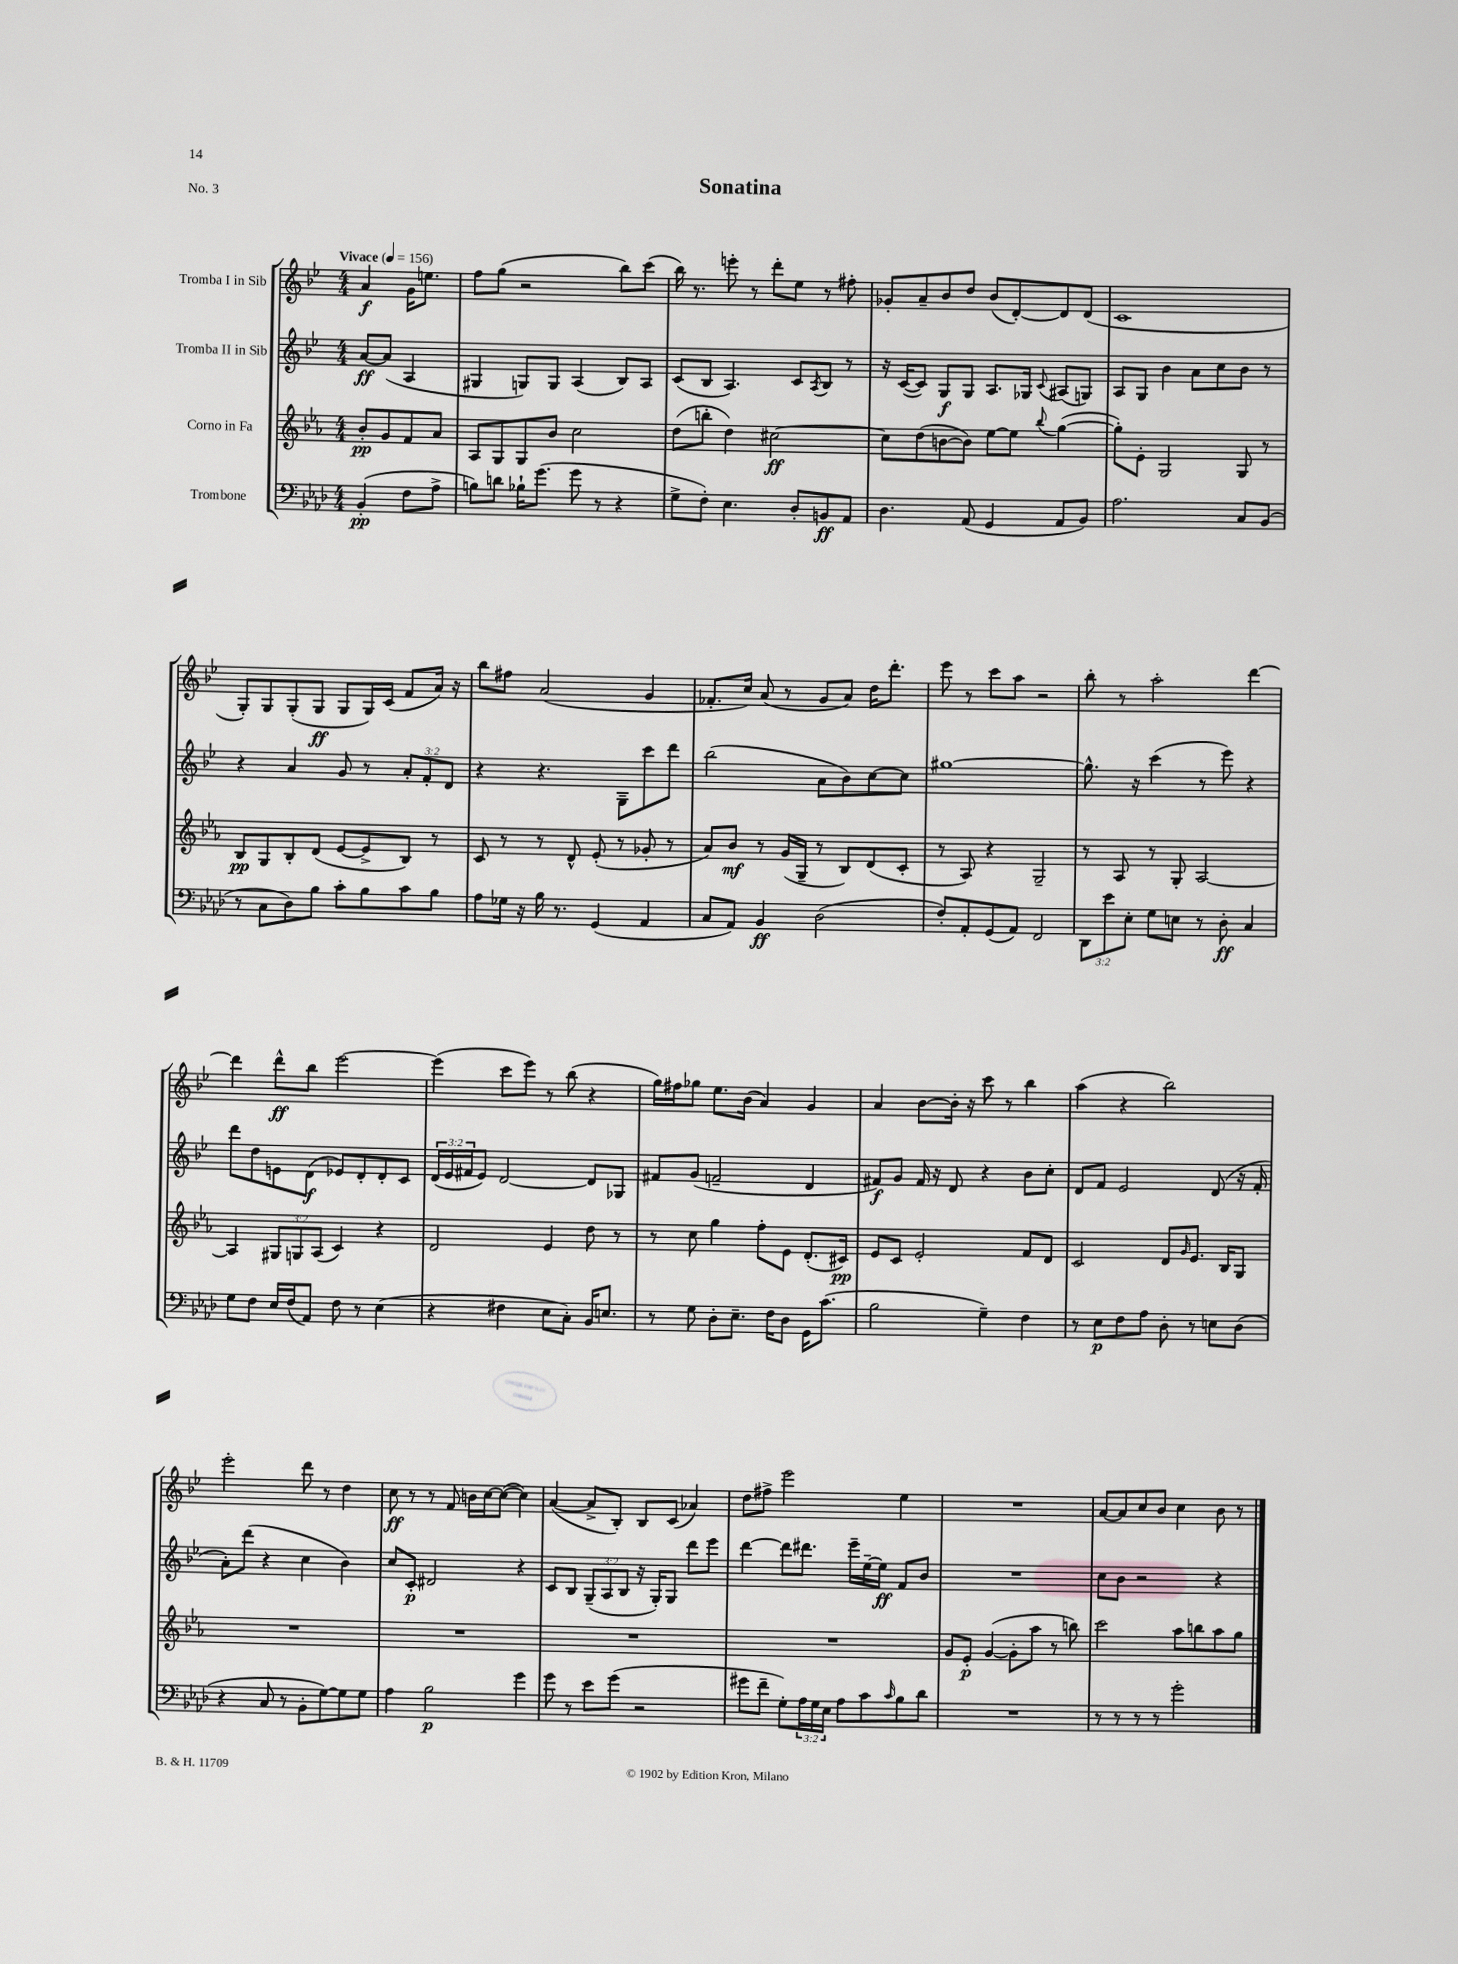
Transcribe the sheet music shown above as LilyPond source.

\header { title = "Sonatina" piece = "No. 3" }
<<
\new StaffGroup <<
\new Staff = "s0" \with { instrumentName = "Tromba I in Sib" } {
    \clef treble \key bes \major \numericTimeSignature \time 4/4 \partial 2 \tempo "Vivace" 4 = 156
    a'4\f g'16 e''8. |
    f''8 g''8( r2 bes''8) c'''8( |
    bes''16) r8. e'''8-. r8 d'''8-. ees''8 r8 fis''8-. |
    ges'8-. a'8-- bes'8 d''8 bes'8( d'8~-.) d'8 d'8( |
    c'1 |
    g8-.) g8 g8-.( g8\ff g8 g16) c'16( f'8 a'16) r16 |
    bes''8 fis''8 a'2( g'4 |
    fes'8.-. c''16) a'8( r8 g'8 a'8) d''16 d'''8.-. |
    ees'''8 r8 c'''8 a''8 r2 |
    bes''8-. r8 a''2-. d'''4~ |
    d'''4 d'''8-^\ff bes''8 ees'''2~ |
    ees'''4( c'''8 ees'''8) r8 bes''8( r4 |
    g''16) fis''16 ges''8 ees''8. bes'16( a'4) g'4 |
    a'4 bes'8~ bes'16-. r16 c'''8 r8 bes''4 |
    a''4( r4 bes''2) |
    ees'''2-. d'''8 r8 d''4 |
    c''8\ff r8 r8 f'8 b'16 c''16~ c''8~( c''4) |
    a'4~( a'8-> bes8-.) bes8 c'8( aes'4) |
    d''8 fis''8-> ees'''2 ees''4 |
    R1 |
    a'8~ a'8 c''8 bes'8 c''4 bes'8 r8 \bar "|." |
}
\new Staff = "s1" \with { instrumentName = "Tromba II in Sib" } {
    \clef treble \key bes \major \numericTimeSignature \time 4/4 \override Staff.TupletNumber.text = #tuplet-number::calc-fraction-text \partial 2
    a'8~\ff a'8( a4 |
    gis4 g8) g8 a4( bes8) a8 |
    c'8( bes8 a4.) c'8 \acciaccatura { a8 } bes8 r8 |
    r16 c'16~( c'8) g8\f g8 a8. ges16 \appoggiatura { c'8 } ais8( g8) |
    a8 g8 bes'4 a'8 c''8 bes'8 r8 |
    r4 a'4 g'8 r8 \tuplet 3/2 { a'8-. f'8-. d'8 } |
    r4 r4. g8-- c'''8 d'''8 |
    bes''2( a'8 bes'8) c''8~ c''8 |
    gis''1~ |
    gis''8.-^ r16 c'''4( r8 ees'''8) r4 |
    d'''8 d''8 e'8 d'8\f( ees'8) d'8-. d'8-. c'8 |
    \tuplet 3/2 { d'16( ees'16 fis'16 } ees'8) d'2~ d'8 ges8 |
    fis'8 g'8( f'2-- d'4 |
    fis'8\f) g'8 fis'16 r16 d'8 r4 bes'8 c''8-. |
    d'8 f'8 ees'2 d'8( r16 f'16-. |
    a'8-.) d'''8( r4 c''4 bes'4) |
    c''8 c'8-.\p dis'2 r4 |
    c'8 bes8 \tuplet 3/2 { g8--( a8 bes8 } r16 g16-.) g8 d'''8 ees'''8 |
    d'''4~ d'''8 dis'''8. ees'''16-- ees''16~-- ees''16\ff f'8 bes'8 |
    R1 |
    c''8 bes'8 r2 r4 \bar "|." |
}
\new Staff = "s2" \with { instrumentName = "Corno in Fa" } {
    \clef treble \key ees \major \numericTimeSignature \time 4/4 \override Staff.TupletNumber.text = #tuplet-number::calc-fraction-text \partial 2
    bes'8-.\pp g'8 f'8 aes'8 |
    aes8 g8 g8 bes'8 c''2 |
    d''8( b''8-. d''4) cis''2~\ff |
    cis''8 d''8( b'8~ b'8) ees''8~ ees''8 \appoggiatura { bes''8 } g''4~( |
    g''8-.) ees'8-. g2 g8 r8 |
    bes8\pp g8 bes8-. d'8( ees'8~ ees'8-> bes8) r8 |
    c'8 r8 r8 d'8-^ ees'8-.( r8 ges'8-. r8 |
    aes'8) bes'8\mf r8 g'16( g16-- r8 bes8) d'8( c'8-. |
    r8 aes8) r4 g2-- |
    r8 aes8 r8 g8-. aes2~ |
    aes4 \tuplet 3/2 { gis8 g8 aes8( } c'4) r4 |
    d'2 ees'4 d''8 r8 |
    r8 c''8 g''4 f''8-. ees'8 d'8.-.( cis'16\pp) |
    ees'8 c'8 ees'2-. f'8 d'8 |
    c'2 d'8 \grace { g'16 } ees'8. bes16 g8 |
    R1 |
    R1 |
    R1 |
    R1 |
    g'8 ees'8-.\p g'4~( g'8-. aes''8 r8 b''8) |
    c'''2 aes''8 b''8 aes''8 g''8 \bar "|." |
}
\new Staff = "s3" \with { instrumentName = "Trombone" } {
    \clef bass \key aes \major \numericTimeSignature \time 4/4 \override Staff.TupletNumber.text = #tuplet-number::calc-fraction-text \partial 2
    bes,4-.\pp( f8 aes8-> |
    b8) d'8 bes16-! g'8.( g'8 r8 r4 |
    g8-> f8-.) ees4. des8-. b,8\ff aes,8 |
    des4. aes,8( g,4 aes,8 bes,8) |
    aes2. c8 bes,8( |
    r8 c8 des8) bes8 c'8-. bes8 c'8 bes8 |
    aes8 ges16 r16 bes16 r8. g,4( aes,4 |
    c8 aes,8) bes,4\ff des2( |
    f8-.) aes,8-. g,8( aes,8) f,2 |
    \tuplet 3/2 { des,8 ees'8 ees8-. } g8 e8 r8 des8-.\ff c4 |
    g8 f8 ees16 f16( aes,8) f8 r8 ees4( |
    r4 fis4 ees8 c8-.) bes,16 e8. |
    r8 g8 des8-. ees8.-- f16 des8 g,16 c'8.( |
    bes2 g4--) f4 |
    r8 ees8\p f8 aes8 des8-. r8 e8 des8( |
    r4 c8 r8 bes,8-. g8~) g8 g8 |
    aes4 bes2\p g'4 |
    g'8 r8 ees'8 g'8( r2 |
    gis'8 f'8-- g8-.) \tuplet 3/2 { aes16 g16 ees16 } aes8 c'8 \grace { c'16 } bes8 des'8 |
    R1 |
    r8 r8 r8 r8 g'2-. \bar "|." |
}
>>
>>
\layout { \context { \Score \remove "Bar_number_engraver" } }
